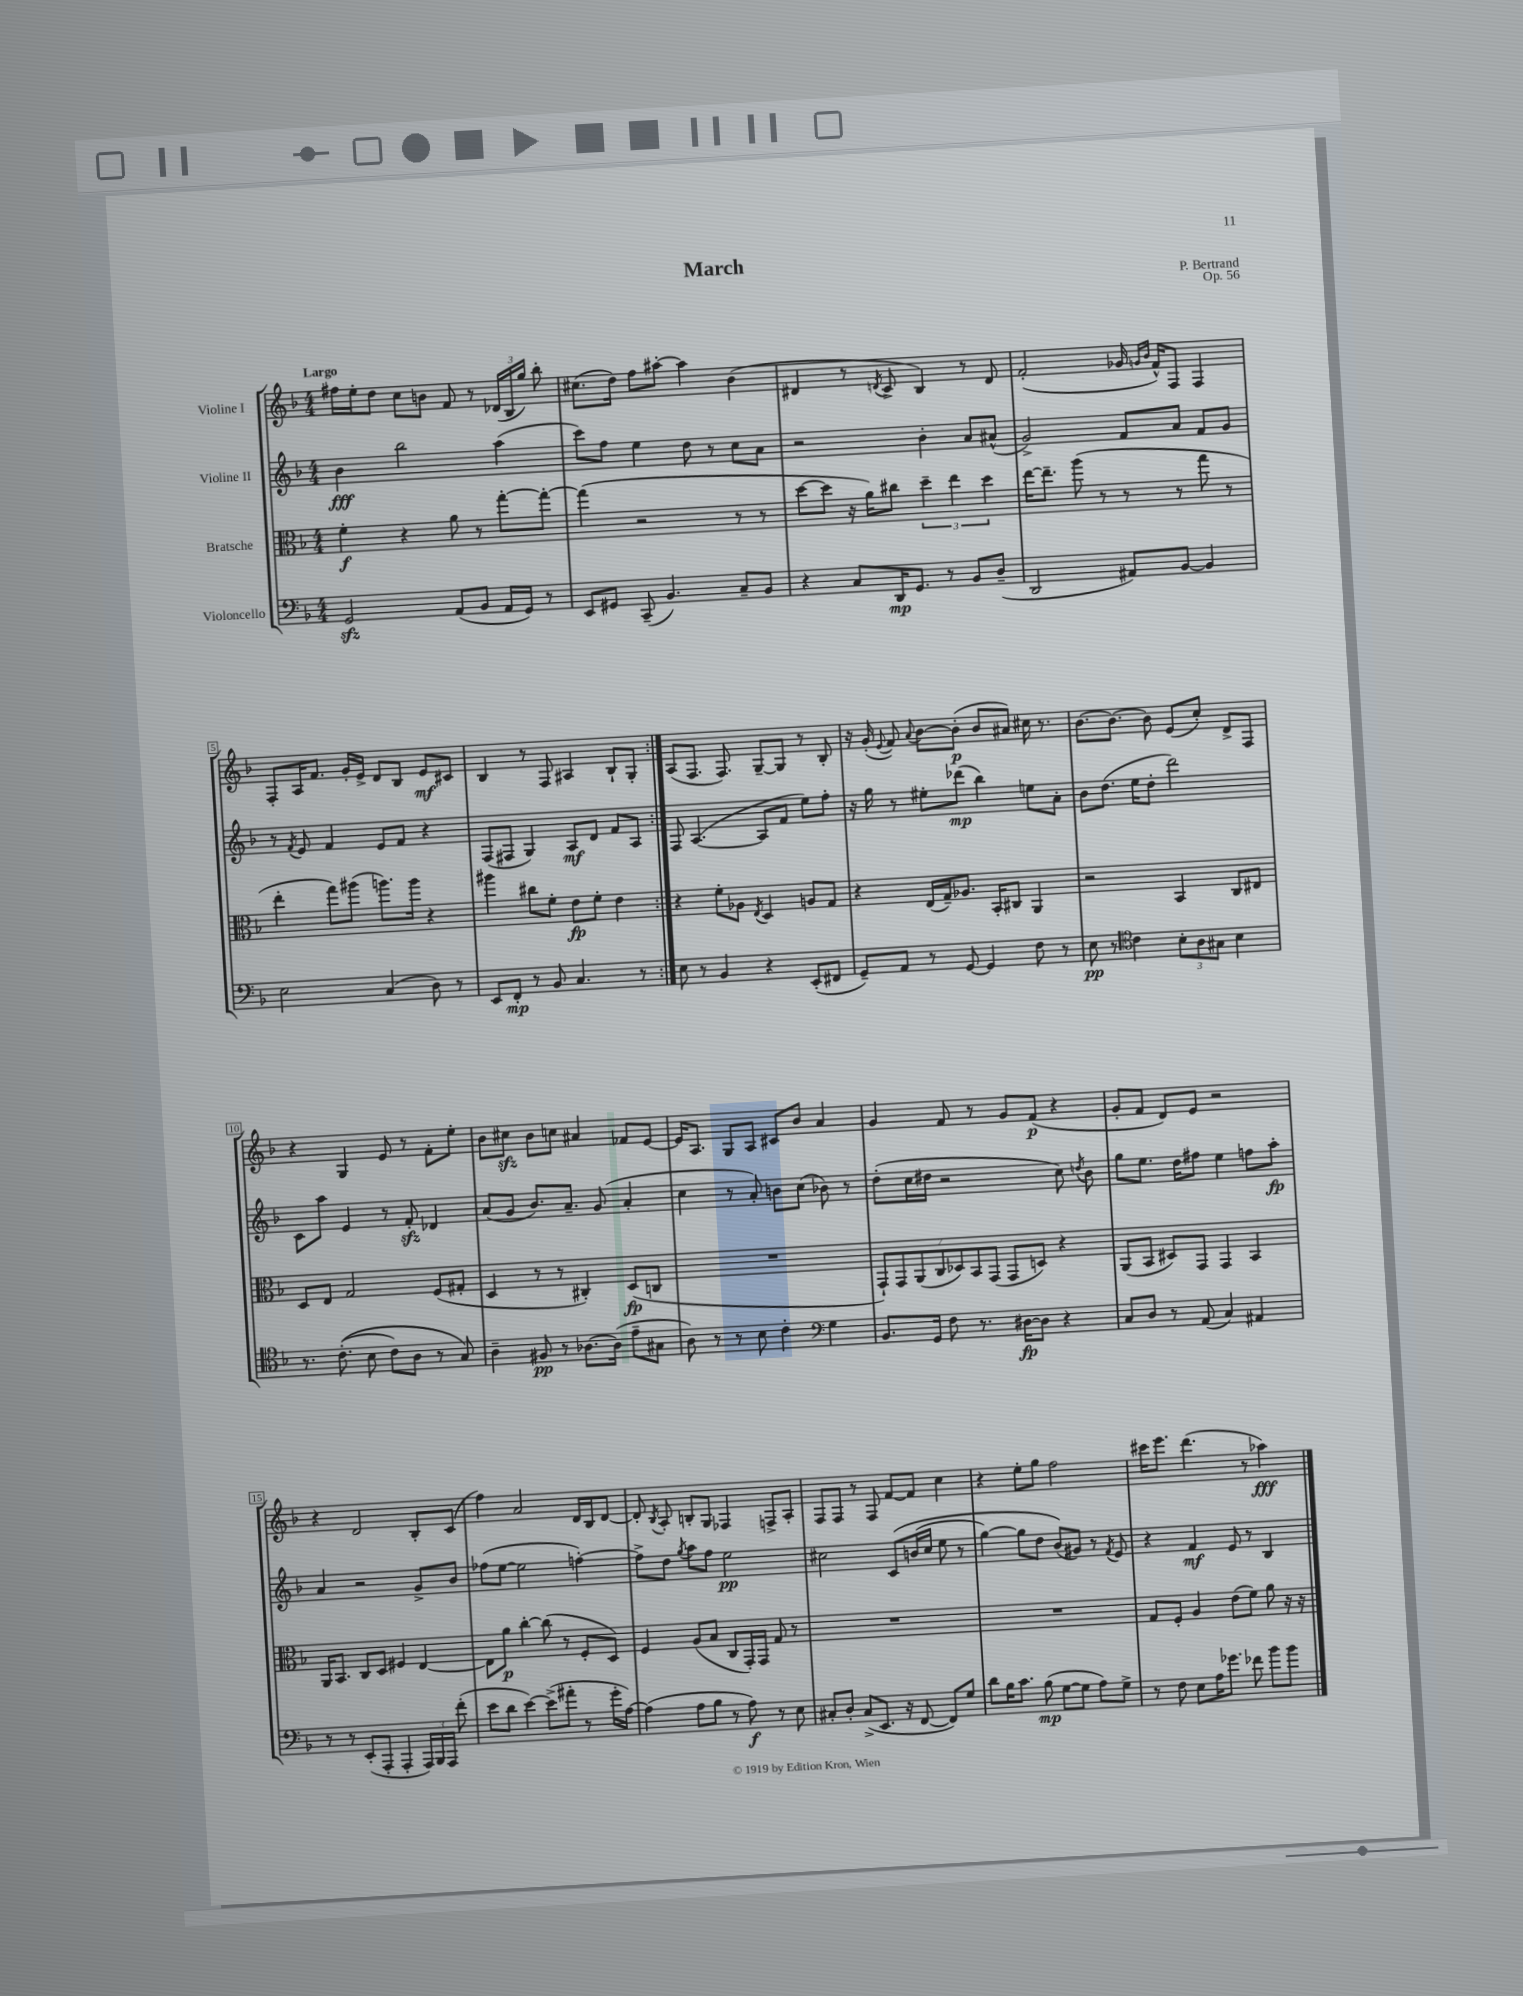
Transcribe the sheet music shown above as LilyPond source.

\header { title = "March" composer = "P. Bertrand" opus = "Op. 56" }
<<
\new StaffGroup <<
\new Staff = "s0" \with { instrumentName = "Violine I" } {
    \clef treble \key f \major \numericTimeSignature \time 4/4 \tempo "Largo"
    \autoBeamOff \repeat volta 2 { fis''16[ e''16-. d''8] c''8[ b'8] f'8 r8 \tuplet 3/2 { des'16[( bes16 g''16]) } bes''8-. |
    cis''8.[( d''16]) f''8[ ais''8]~-. ais''4 bes'4( |
    dis'4 r8 \acciaccatura { d'8 } c'8-> bes4) r8 d'8 |
    f'2-.( ges'16 \grace { g'16[ bes'16] } f'16[-^) f8] f4 |
    f8[-. a16 f'8.] g'16[-. e'16]-> d'8[ bes8] e'8[\mf cis'8] |
    bes4 r8 f8 ais4 bes8[-! g8]-. | }
    a8[( f8.] f8.) g8[~-- g8] r8 bes8-. |
    r16 g'16-.( \appoggiatura { e'8 } f'8) \appoggiatura { a'8 } bes'8[~ bes'8]-.\p( bes'8[ ais'8]) cis''16 r8. |
    bes'8.[~ bes'8.]~ bes'8 e'8[( c''8]-.) d'8[-> f8] |
    r4 g4 e'8 r8 f'8[-. e''8]-. |
    bes'8[ cis''8]\sfz bes'8[ c''8] ais'4 fes'8[ e'8]~ |
    e'16[ a8.] g8[ a8] cis'8[ bes'8] a'4 |
    g'4 f'8 r8 g'8[ f'8]\p( r4 |
    g'8[-. f'8] d'8[) e'8] r2 |
    r4 d'2 bes8[-. c'8]( |
    f''4) a'2 d'16[ bes16 d'8]~ |
    d'8-. \acciaccatura { bes8 } a8-. b8[-. g8] fes4 f8[-> a8]-. |
    f8[ f8] r8 f8 f'8[~ f'8] c''4 |
    r4 e''8[-. g''8] f''2 |
    cis'''16[ e'''8.] d'''4.( r8 aes''4\fff) \bar "|." |
}
\new Staff = "s1" \with { instrumentName = "Violine II" } {
    \clef treble \key f \major \numericTimeSignature \time 4/4
    \autoBeamOff \repeat volta 2 { bes'4\fff bes''2 a''4( |
    c'''8[) f''8] e''4 d''8 r8 c''8[ a'8] |
    r2 bes'4-. a'8[ ais'8]-^( |
    g'2->) f'8[ a'8] f'8[ g'8] |
    r8 \acciaccatura { f'8 } e'8 f'4 e'8[ f'8] r4 |
    f8[( fis8] g4) a8[\mf d'8] f'8[ a8] | }
    f8 a4.~( a8[ f'8] e''8[) f''8]-. |
    r16 g''16 r8 eis''8[-. des'''8]\mp( bes''4) e''8[ a'8]-. |
    bes'8[ d''8.]( e''16[ d''8]-. d'''2) |
    c'8[ a''8] e'4 r8 f'8-.\sfz des'4 |
    a'8[( g'8] bes'8.[) a'8.]-- g'8( a'4-. |
    c''4 r8 a'8-.) b'8[ c''8]( bes'8) r8 |
    d''8[-.( c''16 dis''16] r2 c''8) \acciaccatura { d''8 } bes'8 |
    g''8[ e''8.] d''16[ fis''8] e''4 f''8[ a''8]-.\fp |
    a'4 r2 g'8[-> bes'8] |
    fes''8[( e''8]~ e''2 f''4~-.) |
    f''8[-> d''8] \acciaccatura { g''8 } a''8[ f''8] e''2\pp |
    cis''2 c'8[\( b'16( cis''16] e''8 r8 |
    g''4~) g''8[ d''8] bes'8[(\) gis'8]) r8 \acciaccatura { f'8 } e'8 |
    r4 f'4\mf e'8 r8 bes4 \bar "|." |
}
\new Staff = "s2" \with { instrumentName = "Bratsche" } {
    \clef alto \key f \major \numericTimeSignature \time 4/4
    \autoBeamOff \repeat volta 2 { f'4-.\f r4 a'8 r8 g''8[~-. g''8]~-. |
    g''4( r2 r8 r8 |
    d''8[~ d''8] r16 a'16[) cis''8] \tuplet 3/2 { d''4-- e''4 d''4 } |
    e''16[~ e''8.]-- a''8( r8 r8 r8 g''8 r8 |
    e''4-. g''8[) ais''8]( a''8.[) a''16] r4 |
    ais''4 cis''8[ f'8]-. e'8[\fp f'8]-. e'4 | }
    r4 f'8[-. aes8] \acciaccatura { e8 } d4 a8[ g8] |
    r4 e16[( g16--) aes8.] bes,16[-. cis8] a,4 |
    r2 bes,4 c8[ eis8] |
    d8[ e8] g2 f8[( gis8]-. |
    d4 r8 r8 cis4-.) d8[\fp( c8] |
    R1 |
    \tuplet 7/4 { g,8[-!) g,8 a,8( c8 des8) bes,8 g,8]( } g,8[ d8]) r4 |
    a,8[( bes,8] dis8[) g,8] g,4 bes,4 |
    a,16[ bes,8.] c8[ d8] fis4 e4~ |
    e8[ a'8]\p c''4~-. c''8( r8 f8[-. d8]) |
    f4 a8[( bes8] c8[ g,16-.) g,16] g8 r8 |
    R1 |
    R1 |
    g8[ f8]-. a4 e'8[( f'8]) a'8 r16 r16 \bar "|." |
}
\new Staff = "s3" \with { instrumentName = "Violoncello" } {
    \clef bass \key f \major \numericTimeSignature \time 4/4
    \autoBeamOff \repeat volta 2 { g,2\sfz a,8[( bes,8] a,16[ g,16]) r8 |
    e,8[ gis,8] c,8--( bes,4.) c8[-- bes,8] |
    r4 c8[ d,16\mp g,8.] r8 bes,8[ d8]--( |
    d,2 ais,8[) bes,8]~ bes,4 |
    e2 c4( d8) r8 |
    e,8[ f,8]-.\mp r8 bes,8 c4. r8 | }
    e8 r8 bes,4 r4 e,8[-.( fis,8] |
    g,8[--) a,8] r8 g,8~ g,4 f8 r8 |
    e8\pp r8 \clef tenor c'4 \tuplet 3/2 { bes8[-. a8 gis8] } bes4 |
    r8. c'8.-.(\( bes8 c'8[) a8] r8 g8\) |
    a4-- fis8\pp r8 aes8.[~ aes16]( e'8[-- gis8] |
    a8) r8 r8 bes8 c'4-. \clef bass g4 |
    bes,8.[ g,16] f8 r8. dis16[~\fp dis8] r4 |
    c8[ d8] r8 a,8( c4) ais,4 |
    r8 r8 e,8[-.( a,,8]-. a,,4-. \tuplet 3/2 { a,,16[) bes,,16 a,,16] } f'8-.( |
    e'8[ d'8] e'4~) e'8[->( ais'8]-. r8 g'16[-. a16]~) |
    a4( a8[ bes8] r8 a8\f) r8 e8 |
    cis8[-. d8]-. cis8[->( e,8.] r16 f,8~ f,8[) g8] |
    d'8[ bes16 c'8.] bes8\mp( g8[~ g8] a8[) g8]-> |
    r8 f8 e8[ a16 ges'8.] fes'8 bes'8[ bes'8] \bar "|." |
}
>>
>>
\layout { \context { \Score \override BarNumber.stencil = #(make-stencil-boxer 0.1 0.3 ly:text-interface::print) } }
